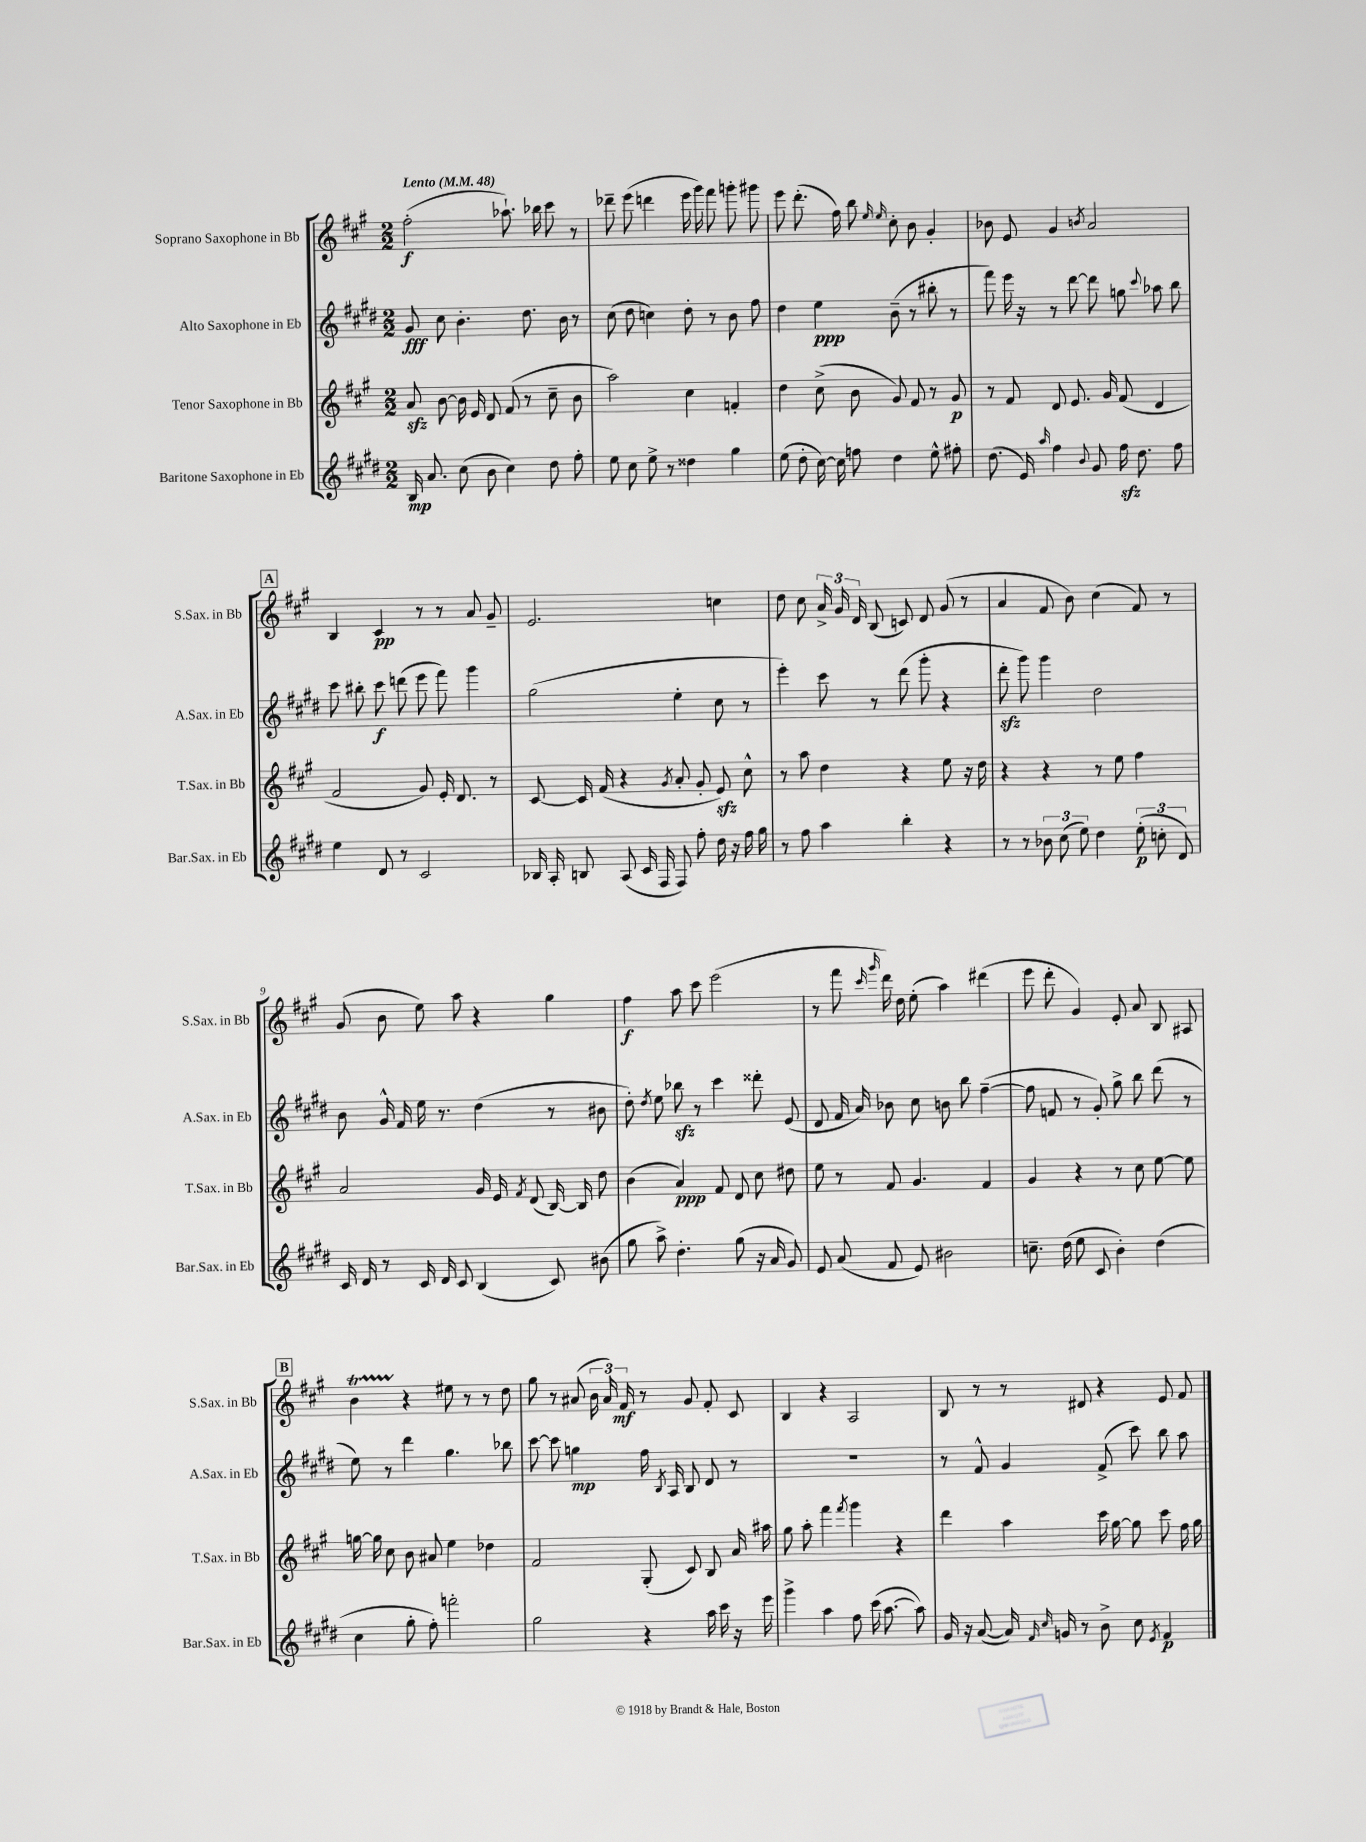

**kern	**kern	**kern	**kern
*staff4	*staff3	*staff2	*staff1
*clefG2	*clefG2	*clefG2	*clefG2
*k[f#c#g#d#]	*k[f#c#g#]	*k[f#c#g#d#]	*k[f#c#g#]
*M2/2	*M2/2	*M2/2	*M2/2
*MM48	*MM48	*MM48	*MM48
16B	8a	8g#	(2ff#'
8.a	.	.	.
.	[8b	8cc#	.
(8cc#	16b]	4.b'	.
.	16e	.	.
8b	8d	.	.
4cc#)	(8f#	.	8.aa-`)
.	8r	8.dd#	.
.	.	.	16bb-
8dd#	8cc#~	.	8ccc#
.	.	16b	.
8ff#'	8b	8r	8r
=	=	=	=
8ee	2aa)	(8cc#	8ddd-~
8cc#	.	8dd#	(8eee
8ee^	.	4cc)	4ddd
8r	.	.	.
4dd##	4cc#	8dd#'	16eee
.	.	.	16ggg#)
.	.	8r	8fff#
4gg#	4f'	8b	8ggg'
.	.	8ff#	8ggg#
=	=	=	=
(8ee	4dd	4dd#	8eee
8dd#'	.	.	(8.ddd'
[16cc#)	(8cc#^	4ee	.
16cc#]	.	.	16ff#)
8ff	8b	.	8bb
.	.	.	16qqee
.	.	.	16qqee
4dd#	8g#)	(8b~	8cc#'
.	8f#	8r	8b
8ee^^	8r	8bb#'	4g#'
8ff#'	8g#	8r	.
=	=	=	=
(8.dd#	8r	8fff#)	8b-
.	8f#	16eee	8e
16e)	.	16r	.
16qqaa	.	.	.
4ff#	8d	8r	4g#
.	8.e	[8ddd#	.
8qqb	.	.	8qb
8g#	.	8ddd#]	2a
.	16g#	.	.
16ff#	(8f#	8gg	.
8.dd#	.	.	.
.	.	8qqccc#	.
.	4d	8aa-	.
8ff#	.	8bb	.
=	=	=	=
4ee	2f#	8ccc#	4B
.	.	8bb#'	.
8d#	.	8ccc#	4c#
8r	.	(8ddd	.
2c#	8g#)	8eee	8r
.	16e'	8fff#)	8r
.	8.d	.	.
.	.	4ggg#	8a
.	8r	.	8g#~
=	=	=	=
16B-	[8c#	(2gg#	2.e
16A'	.	.	.
8B	16c#]	.	.
.	(16f#	.	.
(8A	4r	.	.
16c#	.	.	.
16F#	.	.	.
.	8qg#	.	.
8F#)	8a'	4ee'	.
8ff#'	8g#'	.	.
16dd#	8e)	8cc#	4cc
16r	.	.	.
16ff#	8cc#^^	8r	.
16gg#	.	.	.
=	=	=	=
8r	8r	4eee')	8dd
8ff#	8aa	.	8cc#
4aa	4dd	8ccc#	24a^
.	.	.	24g#
.	.	.	24d
.	.	8r	(8B
4bb'	4r	(8ddd#	8c)
.	.	8ggg#'	8d
4r	8ee	4r	(8g#
.	16r	.	8r
.	16dd	.	.
=	=	=	=
8r	4r	8ddd#'	4a
8r	.	8ggg#)	.
12b-	4r	4ggg#	8f#
(12cc#	.	.	.
.	.	.	8b)
12ee)	.	.	.
4dd#	8r	2dd#	(4cc#
.	8ee	.	.
(12ee'	4ff#	.	8f#)
12cc'	.	.	.
.	.	.	8r
12d#)	.	.	.
=	=	=	=
16c#	2a	8b	(8g#
16d#	.	.	.
8r	.	16g#^^	8b
.	.	16f#	.
16c#	.	16ee	8ee)
16d#	.	8.r	.
8c#	.	.	8aa
(4B	16g#	(4dd#	4r
.	16e	.	.
.	8qf#	.	.
.	(8d	.	.
8c#)	[16B)	8r	4gg#
.	16B]	.	.
(8b#	8dd	8b#	.
=	=	=	=
8gg#	(4b	8dd#')	4ff#
.	.	8qdd#	.
8aa^)	.	8ee	.
4.dd#'	4a)	8bb-	8aa
.	.	8r	8ccc#
.	8f#	4ccc#	(2eee
(8gg#	8d	.	.
16r	8cc#	8ddd##'	.
16a	.	.	.
8g#)	8dd#	(8e	.
=	=	=	=
8e	8ee	8d#	8r
(8a	8r	16f#	8fff#
.	.	16a)	.
.	.	.	16qqccc#
.	.	.	16qqggg#
8f#	8f#	8b-	16ddd)
.	.	.	16dd
8e)	4.g#	8cc#	(8ee'
2b#	.	8b	4aa)
.	.	8bb	.
.	4f#	([4ff#~	(4ddd#
=	=	=	=
8.cc~	4g#	8ff#]	8eee
.	.	8f	8ddd'
(16dd#	.	.	.
8ee	4r	8r	4g#)
8c#	.	8g#')	.
4b')	8r	8gg#^	8e'
.	8cc#	8bb	8a
(4dd#	[8ee	(8ddd#	8B
.	8ee]	8r	8A#
=	=	=	=
4cc#	[16gg	8ee)	4b
.	16gg]	.	.
.	8cc#	8r	.
8gg#'	8b	4ddd#	4r
8ff#')	8a#	.	.
2fff'	4ee	4.gg#	8ee#
.	.	.	8r
.	4dd-	.	8r
.	.	8bb-	8dd
=	=	=	=
2gg#	2f#	[8ccc#	8gg#
.	.	8ccc#]	8r
.	.	4gg	(8a#
.	.	.	24b
.	.	.	24a#)
.	.	.	24f#
4r	(8G#'	16ff#	8r
.	.	8qB	.
.	.	16A	.
.	8c#)	8B	8g#
16aa	8B	8d#	8f#'
16ccc#	.	.	.
16r	16a	8r	8c#
16eee	16aa#	.	.
=	=	=	=
4ggg#^	8gg#	1r	4B
.	8aa'	.	.
4aa	4fff#	.	4r
.	8qfff#	.	.
8ff#	4ggg#	.	2A
(16ccc#	.	.	.
[8.aa	.	.	.
.	4r	.	.
8aa])	.	.	.
=	=	=	=
16g#	4ddd	8r	8B
16r	.	.	.
([8a	.	8f#^^	8r
16a])	4aa	4g#	8r
16qqf#	.	.	.
16qqcc#	.	.	.
16g	.	.	.
8r	.	.	8d#
8b^	16ccc#	(8f#^	4r
.	[16gg#	.	.
8cc#	8gg#]	8ccc#)	.
8qe	.	.	.
4f#	8ccc#	8bb	8e
.	16ff#	8aa	8f#
.	16gg#	.	.
==	==	==	==
*-	*-	*-	*-
